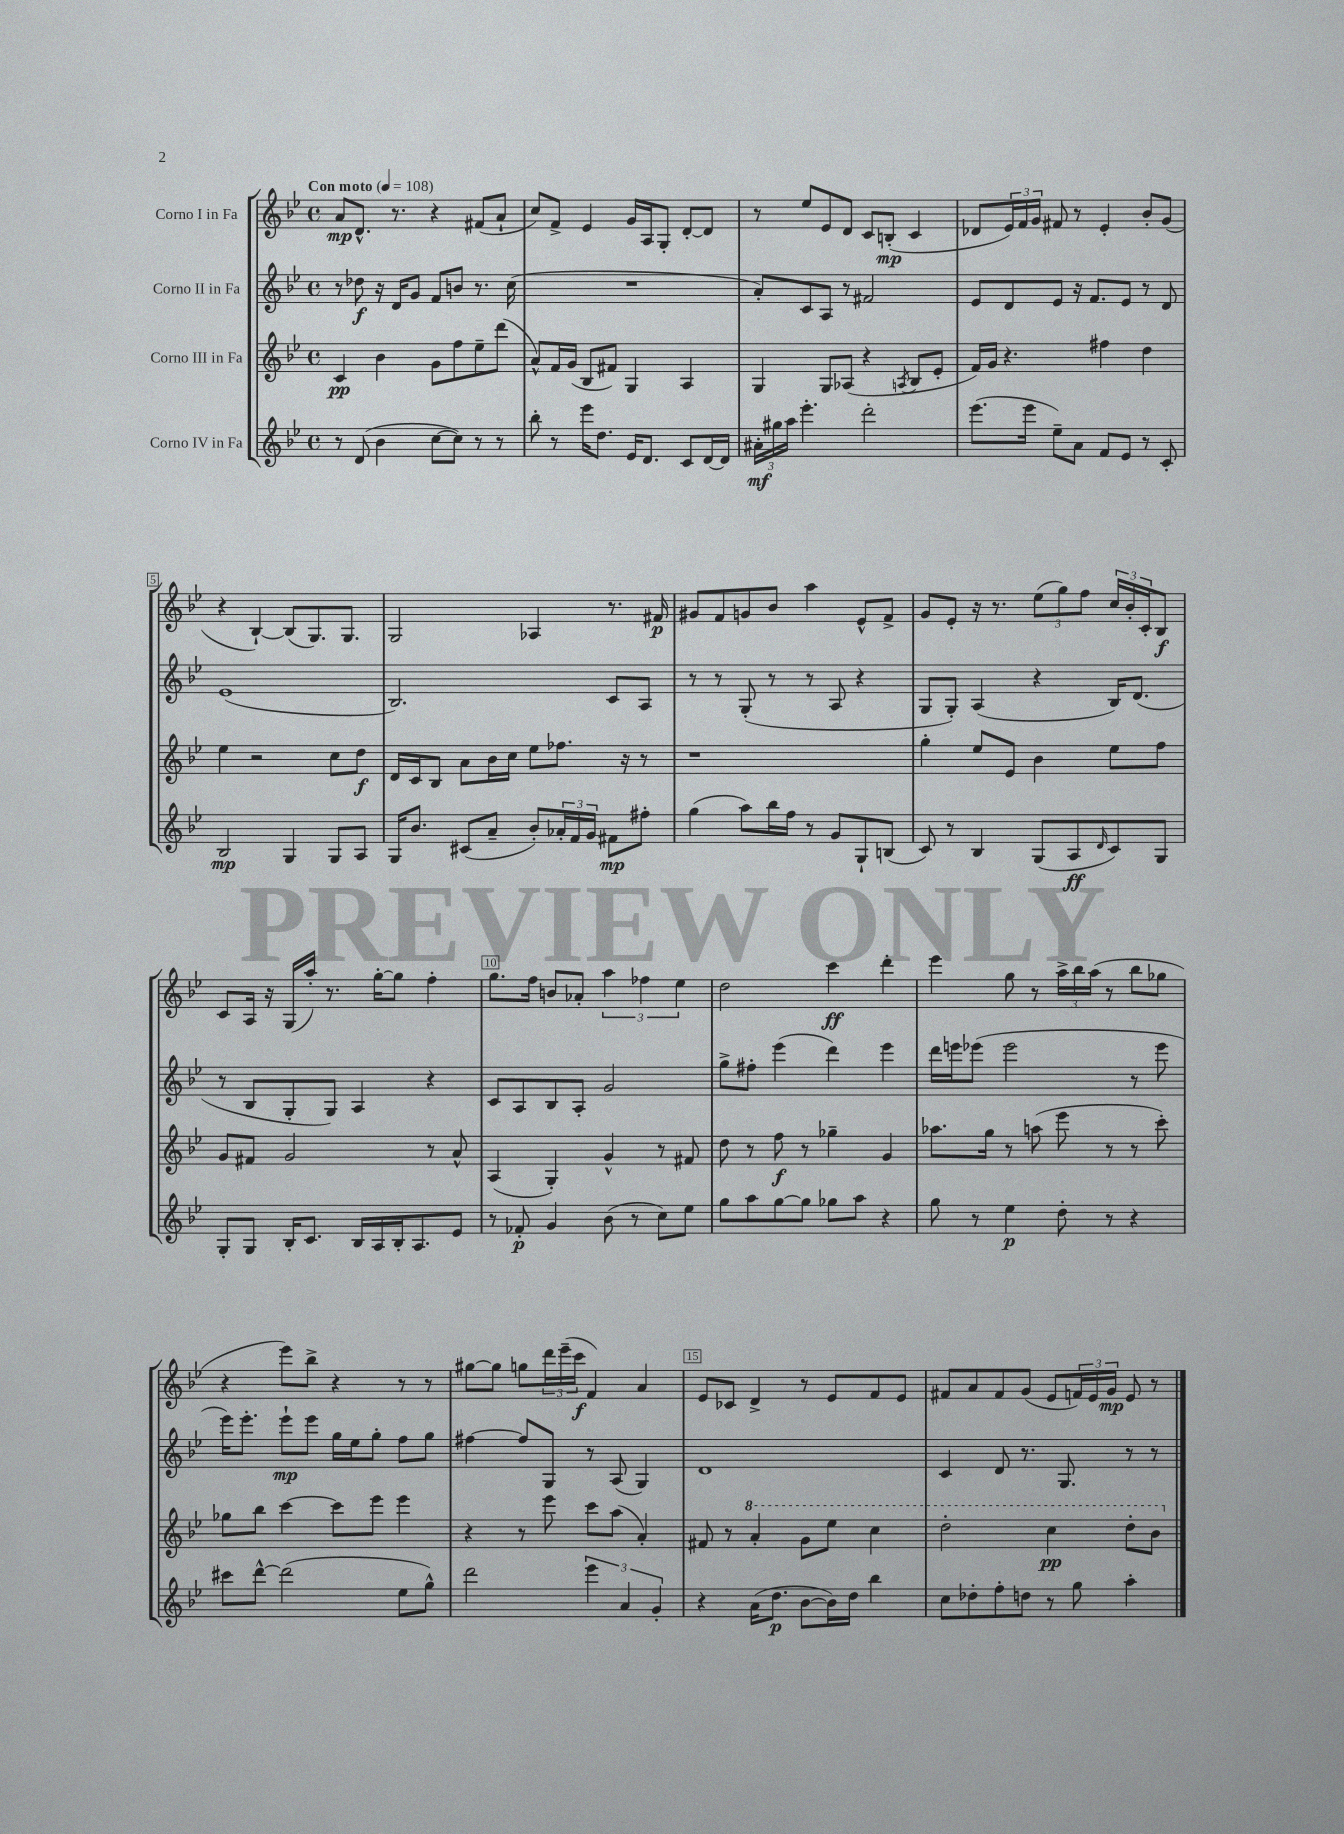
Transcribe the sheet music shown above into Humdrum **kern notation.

**kern	**dynam	**kern	**dynam	**kern	**dynam	**kern	**dynam
*part4	*part4	*part3	*part3	*part2	*part2	*part1	*part1
*staff4	*staff4	*staff3	*staff3	*staff2	*staff2	*staff1	*staff1
*I"Corno IV in Fa	*	*I"Corno III in Fa	*	*I"Corno II in Fa	*	*I"Corno I in Fa	*
*clefG2	*	*clefG2	*	*clefG2	*	*clefG2	*
*k[b-e-]	*	*k[b-e-]	*	*k[b-e-]	*	*k[b-e-]	*
*M4/4	*	*M4/4	*	*M4/4	*	*M4/4	*
*met(c)	*	*met(c)	*	*met(c)	*	*met(c)	*
*MM108	*	*MM108	*	*MM108	*	*MM108	*
=1	=1	=1	=1	=1	=1	=1	=1
!	!	!	!	!	!	!LO:TX:a:B:t=Con moto	!
8r	.	4c/	pp	8r	.	8a/L	mp
(8d/	.	.	.	8dd-X\	f	8.d^^/J	.
4b-\	.	4b-\	.	16r	.	.	.
.	.	.	.	16d/KL	.	8.r	.
.	.	.	.	8g/J	.	.	.
[8cc\L	.	8g\L	.	8f/L	.	4r	.
8cc\J])	.	8ff\	.	8bn/J	.	.	.
8r	.	8ee-~\	.	8.r	.	(8f#X/L	.
8r	.	(8ddd\J	.	.	.	8a`/J	.
.	.	.	.	(16cc\	.	.	.
=2	=2	=2	=2	=2	=2	=2	=2
8bb-'\	.	8a^^/L)	.	1r	.	8cc/L)	.
8r	.	16f/L	.	.	.	8f^/J	.
.	.	(16g/JJ	.	.	.	.	.
16eee-\KL	.	8B-/L	.	.	.	4e-/	.
8.dd\J	.	.	.	.	.	.	.
.	.	8f#X/J)	.	.	.	.	.
16e-/KL	.	4G/	.	.	.	16g/LL	.
8.d/J	.	.	.	.	.	16A/J	.
.	.	.	.	.	.	8G'/J	.
8c/L	.	4A/	.	.	.	[8d'/L	.
[16d/L	.	.	.	.	.	8d/J]	.
16d/JJ]	.	.	.	.	.	.	.
=3	=3	=3	=3	=3	=3	=3	=3
24a#X'\LL	mf	4G/	.	8a'/L)	.	8r	.
24gg#X\	.	.	.	.	.	.	.
24aa\JJ	.	.	.	.	.	.	.
4.eee-'\	.	.	.	8c/	.	8ee-/L	.
.	.	8G/L	.	8A/J	.	8e-/	.
.	.	(8A-X/J	.	8r	.	8d/J	.
2ddd'\	.	4r	.	2f#X/	.	8c/L	.
.	.	.	.	.	.	(8Bn'/J	mp
.	.	8qAn/	.	.	.	.	.
.	.	8B-/L	.	.	.	4c/	.
.	.	8e-'/J	.	.	.	.	.
=4	=4	=4	=4	=4	=4	=4	=4
(8.eee-\L	.	16f/LL)	.	8e-/L	.	8d-X/L	.
.	.	16g/JJ	.	.	.	.	.
.	.	4.r	.	8d/	.	24e-/L)	.
.	.	.	.	.	.	24f/	.
16eee-\Jk	.	.	.	.	.	.	.
.	.	.	.	.	.	24g/JJ	.
8ee-~\L)	.	.	.	8e-/J	.	8f#X/	.
8a\J	.	.	.	16r	.	8r	.
.	.	.	.	8.f/L	.	.	.
8f/L	.	4ff#X\	.	.	.	4e-'/	.
8e-/J	.	.	.	8e-/J	.	.	.
8r	.	4dd\	.	8r	.	8b-'/L	.
8c'/	.	.	.	8d/	.	(8g/J	.
!!LO:LB:g=z
=5	=5	=5	=5	=5	=5	=5	=5
2B-/	mp	4ee-\	.	(1e-	.	4r	.
.	.	2r	.	.	.	[4B-`/)	.
4G/	.	.	.	.	.	(8B-/L]	.
.	.	.	.	.	.	8.G/)	.
8G/L	.	8cc\L	.	.	.	.	.
.	.	.	.	.	.	8.G/J	.
8A/J	.	8dd\J	f	.	.	.	.
=6	=6	=6	=6	=6	=6	=6	=6
16G/KL	.	16d/LL	.	2.B-/)	.	2G/	.
8.b-/J	.	16c/J	.	.	.	.	.
.	.	8B-/J	.	.	.	.	.
(8c#X/L	.	8a\L	.	.	.	.	.
8a~/J	.	16b-\L	.	.	.	.	.
.	.	16cc\JJ	.	.	.	.	.
8b-'/L)	.	8ee-\L	.	.	.	4A-X/	.
24a-X'/L	.	8.ff-X\J	.	.	.	.	.
24f/	.	.	.	.	.	.	.
24g/JJ	.	.	.	.	.	.	.
8f#X\L	mp	.	.	8c/L	.	8.r	.
.	.	16r	.	.	.	.	.
8ff#X'\J	.	8r	.	8A/J	.	.	.
.	.	.	.	.	.	16f#X/	p
=7	=7	=7	=7	=7	=7	=7	=7
(4gg\	.	1r	.	8r	.	8g#X/L	.
.	.	.	.	8r	.	8f/	.
8aa\L)	.	.	.	(8G'/	.	8gn/	.
16bb-\L	.	.	.	8r	.	8b-/J	.
16ff\JJ	.	.	.	.	.	.	.
8r	.	.	.	8r	.	4aa\	.
8g/L	.	.	.	8A/	.	.	.
8G`/	.	.	.	4r	.	8e-^^/L	.
(8Bn/J	.	.	.	.	.	8f^/J	.
=8	=8	=8	=8	=8	=8	=8	=8
8c/)	.	4gg'\	.	8G/L	.	8g/L	.
8r	.	.	.	8G'/J)	.	8e-'/J	.
4B-/	.	8ee-/L	.	(4A/	.	16r	.
.	.	.	.	.	.	8.r	.
.	.	8e-/J	.	.	.	.	.
(8G/L	.	4b-\	.	4r	.	(12ee-\L	.
.	.	.	.	.	.	12gg\)	.
8A/	ff	.	.	.	.	.	.
.	.	.	.	.	.	12ff\J	.
16qqd/	.	.	.	.	.	.	.
8c/)	.	8ee-\L	.	16B-/KL)	.	24cc/LL	.
.	.	.	.	.	.	24b-'/	.
.	.	.	.	(8.d/J	.	.	.
.	.	.	.	.	.	24c'/J	.
8G/J	.	8ff\J	.	.	.	8B-/J	f
!!LO:LB:g=z
=9	=9	=9	=9	=9	=9	=9	=9
8G'/L	.	8g/L	.	8r	.	8c/L	.
8G/J	.	8f#X/J	.	8B-/L	.	16A/Jk	.
.	.	.	.	.	.	16r	.
16B-'/KL	.	2g/	.	8G'/	.	(16G/LL	.
8.c/J	.	.	.	.	.	16aa'/JJ)	.
.	.	.	.	8G/J)	.	8.r	.
16B-/LL	.	.	.	4A/	.	.	.
16A/	.	.	.	.	.	[16gg'\KL	.
16B-'/J	.	.	.	.	.	8gg\J]	.
8.A/	.	.	.	.	.	.	.
.	.	8r	.	4r	.	4ff'\	.
8e-/J	.	8a^^/	.	.	.	.	.
=10	=10	=10	=10	=10	=10	=10	=10
8r	.	(4A/	.	8c/L	.	8.gg\L	.
8f-X'/	p	.	.	8A/	.	.	.
.	.	.	.	.	.	16ff\Jk	.
4g/	.	4G'/)	.	8B-/	.	8bn/L	.
.	.	.	.	8A'/J	.	8a-X'/J	.
(8b-\	.	4g^^/	.	2g/	.	6aa\	.
8r	.	.	.	.	.	.	.
.	.	.	.	.	.	6ff-X\	.
8cc\L)	.	8r	.	.	.	.	.
.	.	.	.	.	.	6ee-\	.
8ee-\J	.	8f#X/	.	.	.	.	.
=11	=11	=11	=11	=11	=11	=11	=11
8gg\L	.	8dd\	.	8gg^\L	.	2dd\	.
8aa\	.	8r	.	8ff#X'\J	.	.	.
[8gg\	.	8ff\	f	(4eee-\	.	.	.
8gg\J]	.	8r	.	.	.	.	.
8gg-X\L	.	4gg-X~\	.	4ddd\)	.	4ccc\	ff
8aa\J	.	.	.	.	.	.	.
4r	.	4g/	.	4eee-\	.	4ddd'\	.
=12	=12	=12	=12	=12	=12	=12	=12
8gg\	.	8.aa-X\L	.	16ddd\LL	.	4eee-\	.
.	.	.	.	16eeen\J	.	.	.
8r	.	.	.	(8eee-X\J	.	.	.
.	.	16gg\Jk	.	.	.	.	.
4ee-\	p	8r	.	2eee-\	.	8gg\	.
.	.	(8aan\	.	.	.	8r	.
8dd'\	.	8eee-\	.	.	.	24aa^\LL	.
.	.	.	.	.	.	24bb-\	.
.	.	.	.	.	.	(24aa\JJ	.
8r	.	8r	.	.	.	8r	.
4r	.	8r	.	8r	.	8bb-\L	.
.	.	8ccc'\)	.	8eee-\	.	8gg-X\J	.
!!LO:LB:g=z
=13	=13	=13	=13	=13	=13	=13	=13
8ccc#X\L	.	8gg-X\L	.	16eee-\KL)	.	4r	.
.	.	.	.	8.eee-'\J	.	.	.
[8ddd^^\J	.	8bb-\J	.	.	.	.	.
(2ddd\]	.	[4ccc\	.	8eee-`\L	mp	8eee-\L)	.
.	.	.	.	8eee-\J	.	8bb-^\J	.
.	.	8ccc\L]	.	16gg\LL	.	4r	.
.	.	.	.	16ee-\J	.	.	.
.	.	8eee-\J	.	8gg'\J	.	.	.
8ee-\L	.	4eee-\	.	8ff\L	.	8r	.
8gg^^\J)	.	.	.	8gg\J	.	8r	.
=14	=14	=14	=14	=14	=14	=14	=14
2ddd\	.	4r	.	[4ff#X\	.	[8gg#X\L	.
.	.	.	.	.	.	8gg#\J]	.
.	.	8r	.	8ff#/L]	.	8ggn\L	.
.	.	8eee-\	.	8G/J	.	24ddd\L	.
.	.	.	.	.	.	(24eee-~\	.
.	.	.	.	.	.	24ccc\JJ	f
6eee-\	.	8ccc\L	.	8r	.	4f/)	.
.	.	(8aa\J	.	(8A/	.	.	.
6a/	.	.	.	.	.	.	.
.	.	4a'/)	.	4G/)	.	4a/	.
6g'/	.	.	.	.	.	.	.
=15	=15	=15	=15	=15	=15	=15	=15
4r	.	8f#X/	.	1d	.	8e-/L	.
.	.	8r	.	.	.	8c-X/J	.
*	*	*8va	*	*	*	*	*
(16a\KL	.	4aa'/	.	.	.	4d^/	.
8.dd\J	p	.	.	.	.	.	.
[8b-\L	.	8gg\L	.	.	.	8r	.
16b-\L])	.	8eee-\J	.	.	.	8e-/L	.
16dd\JJ	.	.	.	.	.	.	.
4bb-\	.	4ccc\	.	.	.	8f/	.
.	.	.	.	.	.	8e-/J	.
=16	=16	=16	=16	=16	=16	=16	=16
8cc\L	.	2ddd'\	.	4c/	.	8f#X/L	.
8dd-X'\	.	.	.	.	.	8a/	.
8ff'\	.	.	.	8d/	.	8f#/	.
8ddn\J	.	.	.	8.r	.	(8g/J	.
8r	.	4ccc\	pp	.	.	8e-/L	.
.	.	.	.	8.G/	.	.	.
8gg\	.	.	.	.	.	24fn/L)	.
.	.	.	.	.	.	24e-/	.
.	.	.	.	.	.	24g/JJ	mp
4aa'\	.	8ddd'\L	.	8r	.	8e-/	.
.	.	8bb-\J	.	8r	.	8r	.
*	*	*X8va	*	*	*	*	*
==	==	==	==	==	==	==	==
*-	*-	*-	*-	*-	*-	*-	*-
